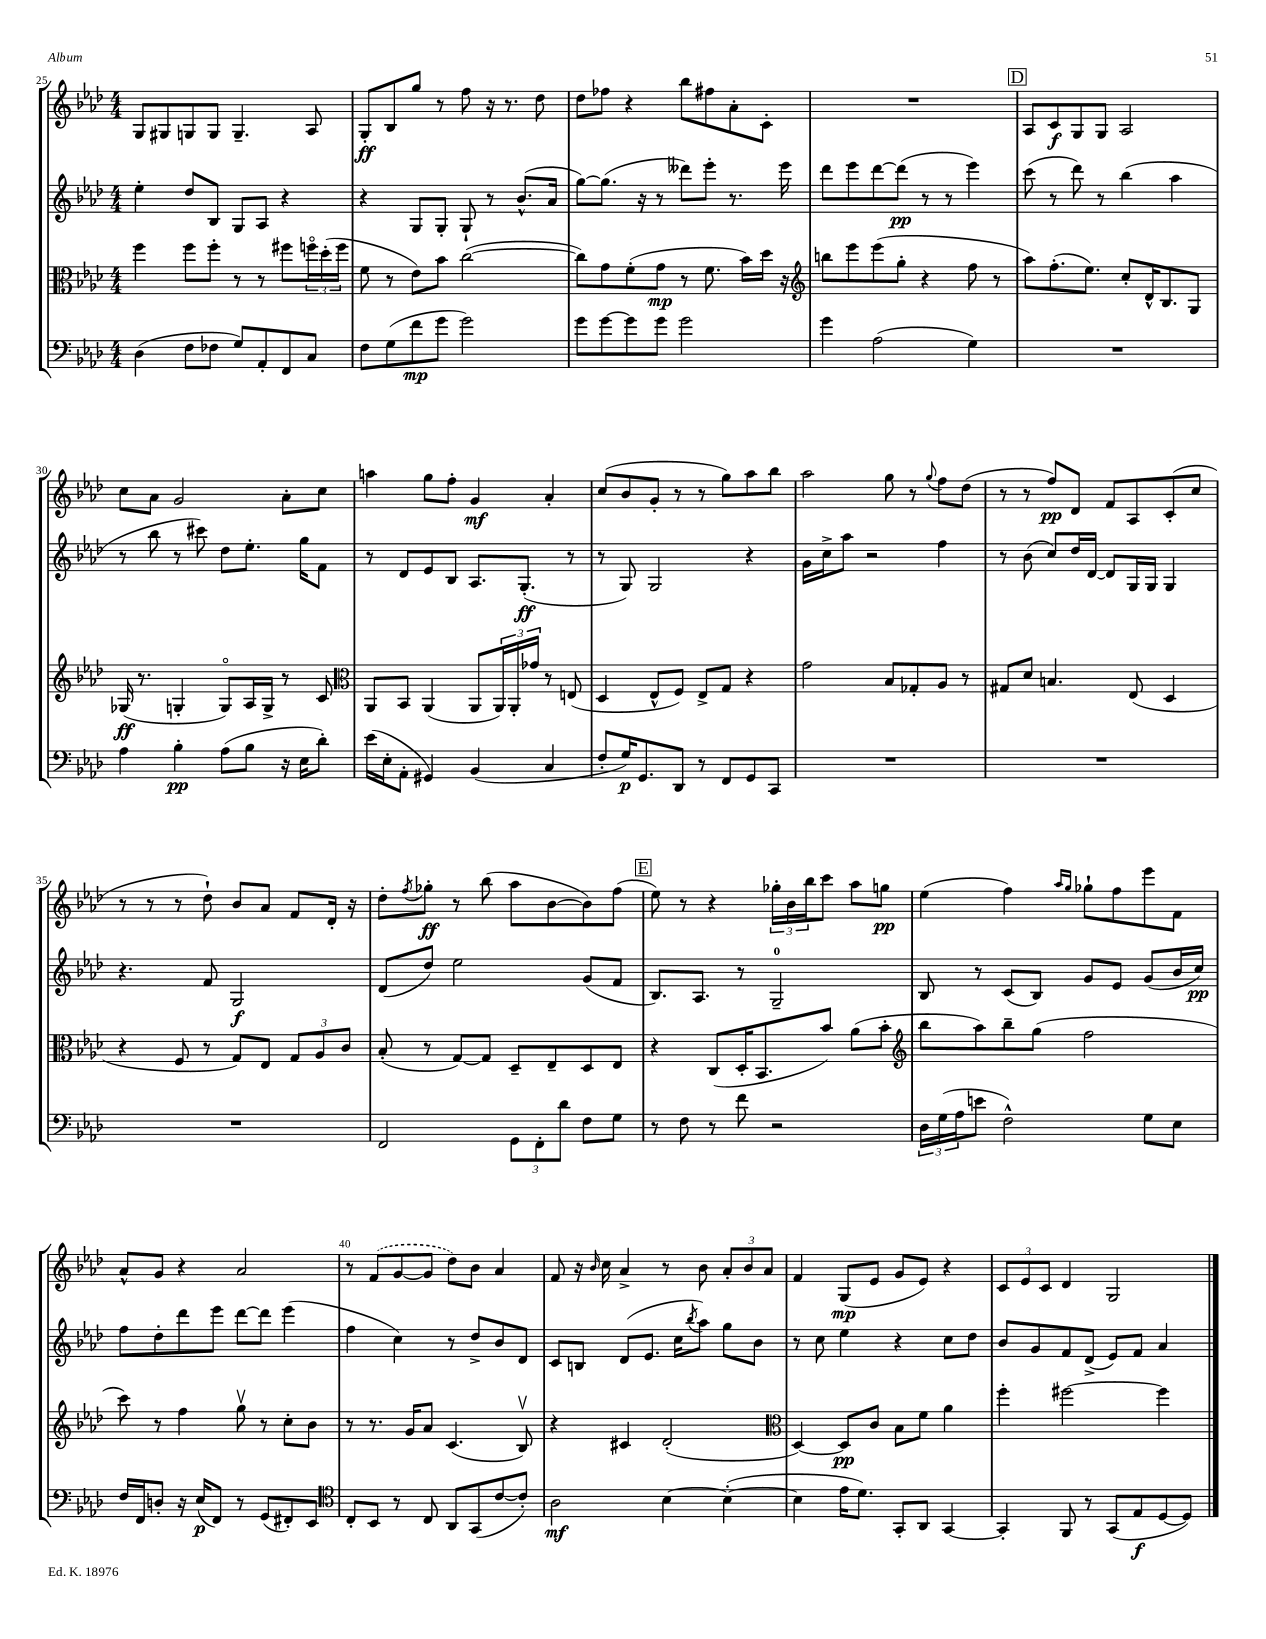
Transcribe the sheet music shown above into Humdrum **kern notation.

**kern	**kern	**kern	**kern
*staff4	*staff3	*staff2	*staff1
*clefF4	*clefC3	*clefG2	*clefG2
*k[b-e-a-d-]	*k[b-e-a-d-]	*k[b-e-a-d-]	*k[b-e-a-d-]
*M4/4	*M4/4	*M4/4	*M4/4
(4D-\	4ff\	4ee-'\	8G/L
.	.	.	8G#/
8F\L	8ff\L	8dd-/L	8G/
8F-\J	8ff'\J	8B-/J	8G/J
8G/L)	8r	8G/L	4.G~/
8AA-'/	8r	8A-/J	.
8FF/	8ff#\L	4r	.
8C/J	24ffo\L	.	8A-/
.	(24dd-'\	.	.
.	24ff\JJ	.	.
=	=	=	=
8F\L	8f\	4r	8G'/L
(8G\	8r	.	8B-/
8f\	8e-\L)	8G/L	8gg/J
8g\J	8b-\J	8G'/J	8r
2g\)	([2cc\	8G`/	8ff\
.	.	8r	16r
.	.	.	8.r
.	.	(8.b-^^/L	.
.	.	.	8dd-\
.	.	16a-/Jk	.
=	=	=	=
8g\L	8cc\]L)	[8gg\L)	8dd-\L
[8g\	8g\	(8.gg\]J	8ff-\J
8g\]	(8f'\	.	4r
.	.	16r	.
8g\J	8g\J	8r	.
2g\	8r	8ddd--\L)	8bb-\L
.	8.f\	8eee-'\J	8ff#\
.	.	8.r	8a-'\
.	16b-\LL)	.	.
.	16dd-\JJ	.	8c'\J
.	16r	16eee-\	.
=	=	=	=
*	*clefG2	*	*
4g\	8bb\L	8ddd-\L	1r
.	8eee-\	8eee-\	.
(2A-\	(8eee-\	[8ddd-\	.
.	8gg'\J	(8ddd-\]J	.
.	4r	8r	.
.	.	8r	.
4G\)	8ff\	4eee-\)	.
.	8r	.	.
=	=	=	=
1r	8aa-\L)	(8ccc\	8A-/L
.	(8.ff'\	8r	8c/
.	.	8ddd-\)	8G/
.	8.ee-\J)	.	.
.	.	8r	8G/J
.	8cc'/L	(4bb-\	2A-/
.	16d-^^/K	.	.
.	8.B-/	.	.
.	.	4aa-\	.
.	8G/J	.	.
=	=	=	=
4A-\	(16G-/	8r	8cc\L
.	8.r	.	.
.	.	8bb-\	8a-\J
4B-'\	4G'/	8r	2g/
.	.	8ccc#\)	.
(8A-\L	8Go/L)	8dd-\L	.
8B-\J	16A-/L	8.ee-'\J	.
.	16G^/JJ	.	.
16r	8r	.	8a-'\L
16E-\LK	.	16gg\LK	.
8d-'\J)	8c/	8f\J	8cc\J
=	=	=	=
*	*clefC3	*	*
(16e-\LL	8AA-/L	8r	4aa\
16E-'\J	.	.	.
8AA-'\J	8BB-/J	8d-/L	.
4GG#/)	(4AA-/	8e-/	8gg\L
.	.	8B-/J	8ff'\J
(4BB-/	8AA-/L	8.A-/L	4g/
.	24AA-/L)	.	.
.	24AA-'/	.	.
.	.	(8.G'/J	.
.	24g-/JJ	.	.
4C/	8r	.	4a-'/
.	(8E/	8r	.
=	=	=	=
8F'/L	4D-/	8r	(8cc/L
16G/K)	.	8G/)	8b-/
8.GG/	.	.	.
.	8E-^^/L	2G/	8g'/J
8DD-/J	8F/J)	.	8r
8r	8E-^/L	.	8r
8FF/L	8G/J	.	8gg\L)
8GG/	4r	4r	8aa-\
8CC/J	.	.	8bb-\J
=	=	=	=
1r	2g\	16g\LL	2aa-\
.	.	16cc^\J	.
.	.	8aa-\J	.
.	.	2r	.
.	8B-/L	.	8gg\
.	8G-'/	.	8r
.	.	.	8qqgg/
.	8A-/J	4ff\	8ff\L
.	8r	.	(8dd-\J
=	=	=	=
1r	8G#/L	8r	8r
.	8d-/J	(8b-\	8r
.	4.B/	8cc/L)	8ff/L)
.	.	16dd-/L	8d-/J
.	.	[16d-/JJ	.
.	.	8d-/]L	8f/L
.	(8E-/	16G/L	8A-/
.	.	16G/JJ	.
.	4D-/	4G/	(8c'/
.	.	.	8cc/J
=	=	=	=
1r	4r	4.r	8r
.	.	.	8r
.	8F/	.	8r
.	8r	8f/	8dd-`\)
.	8G/L)	2G/	8b-/L
.	8E-/J	.	8a-/J
.	12G/L	.	8f/L
.	12A-/	.	.
.	.	.	16d-'/Jk
.	12c/J	.	.
.	.	.	16r
=	=	=	=
2FF/	(8B-'/	(8d-/L	8dd-'\L
.	.	.	8qff/
.	8r	8dd-/J)	8gg-'\J
.	[8G/L)	2ee-\	8r
.	8G/]J	.	(8bb-\
12GG\L	8D-~/L	.	8aa-\L
12FF'\	.	.	.
.	8E-~/	.	[8b-\
12d-\J	.	.	.
8F\L	8D-/	(8g/L	8b-\])
8G\J	8E-/J	8f/J	(8ff\J
=	=	=	=
8r	4r	8.B-/L)	8ee-\)
8F\	.	.	8r
.	.	8.A-/J	.
8r	(8C/L	.	4r
8f\	16D-'/K	8r	.
.	8.BB-/	.	.
2r	.	2G~/	24gg-'\LL
.	.	.	24b-\
.	.	.	24bb-\J
.	8b-/J)	.	8ccc\J
.	(8a-\L	.	8aa-\L
.	8b-'\J	.	8gg\J
=	=	=	=
*	*clefG2	*	*
24D-\LL	8bb-\L	8B-/	(4ee-\
(24G\	.	.	.
24A-\J	.	.	.
8e\J	8aa-\)	8r	.
2F^^\)	8bb-~\	(8c/L	4ff\)
.	(8gg\J	8B-/J)	.
.	.	.	16qqaa-/LL
.	.	.	16qqgg/JJ
.	2ff\	8g/L	8gg-`\L
.	.	8e-/J	8ff\
8G\L	.	(8g/L	8eee-\
8E-\J	.	16b-/L	8f\J
.	.	16cc/JJ)	.
=	=	=	=
16F/LL	8ccc\)	8ff\L	8a-^^/L
16FF/J	.	.	.
8D'/J	8r	8dd-'\	8g/J
16r	4ff\	8ddd-\	4r
(16E-/LK	.	.	.
8FF/J)	.	8eee-\J	.
8r	8ggv\	[8ddd-\L	2a-/
(8GG/L	8r	8ddd-\]J	.
8FF#'/)	8cc'\L	(4eee-\	.
8EE-/J	8b-\J	.	.
=	=	=	=
*clefC4	*	*	*
8C'/L	8r	4ff\	8r
8BB-/J	8.r	.	(8f/L
8r	.	4cc\)	[8g/
.	16g/LK	.	.
8C/	8a-/J	.	8g/]J
8AA-/L	(4.c/	8r	8dd-\L)
(8GG/	.	8dd-^/L	8b-\J
[8c/	.	8b-/	4a-/
8c'/]J)	8B-v/)	8d-/J	.
=	=	=	=
2A-\	4r	8c/L	8f/
.	.	8B/J	16r
.	.	.	16qqb-/
.	.	.	16cc\
.	4c#/	(8d-/L	4a-^/
.	.	8.e-/J	.
[4B-\	(2d-'/	.	8r
.	.	16cc\LK	.
.	.	8qbb-/	.
.	.	8aa-\J)	8b-\
(4B-'\_	.	8gg\L	12a-'/L
.	.	.	12b-/
.	.	8b-\J	.
.	.	.	12a-/J
=	=	=	=
*	*clefC3	*	*
4B-\]	[4D-/)	8r	4f/
.	.	8cc\	.
16e-\LK	8D-/]L	4ee-\	(8G/L
8.d-\J)	.	.	.
.	8c/J	.	8e-/J
8GG'/L	8B-\L	4r	8g/L
8AA-/J	8f\J	.	8e-/J)
[4GG/	4a-\	8cc\L	4r
.	.	8dd-\J	.
=	=	=	=
4GG'/]	4ff'\	8b-/L	12c/L
.	.	.	12e-/
.	.	8g/	.
.	.	.	12c/J
8FF/	[2ff#\	8f/	4d-/
8r	.	(8d-^/J	.
(8GG/L	.	8e-/L)	2G/
8E-/	.	8f/J	.
[8D-/	4ff#\]	4a-/	.
8D-/]J)	.	.	.
==	==	==	==
*-	*-	*-	*-
